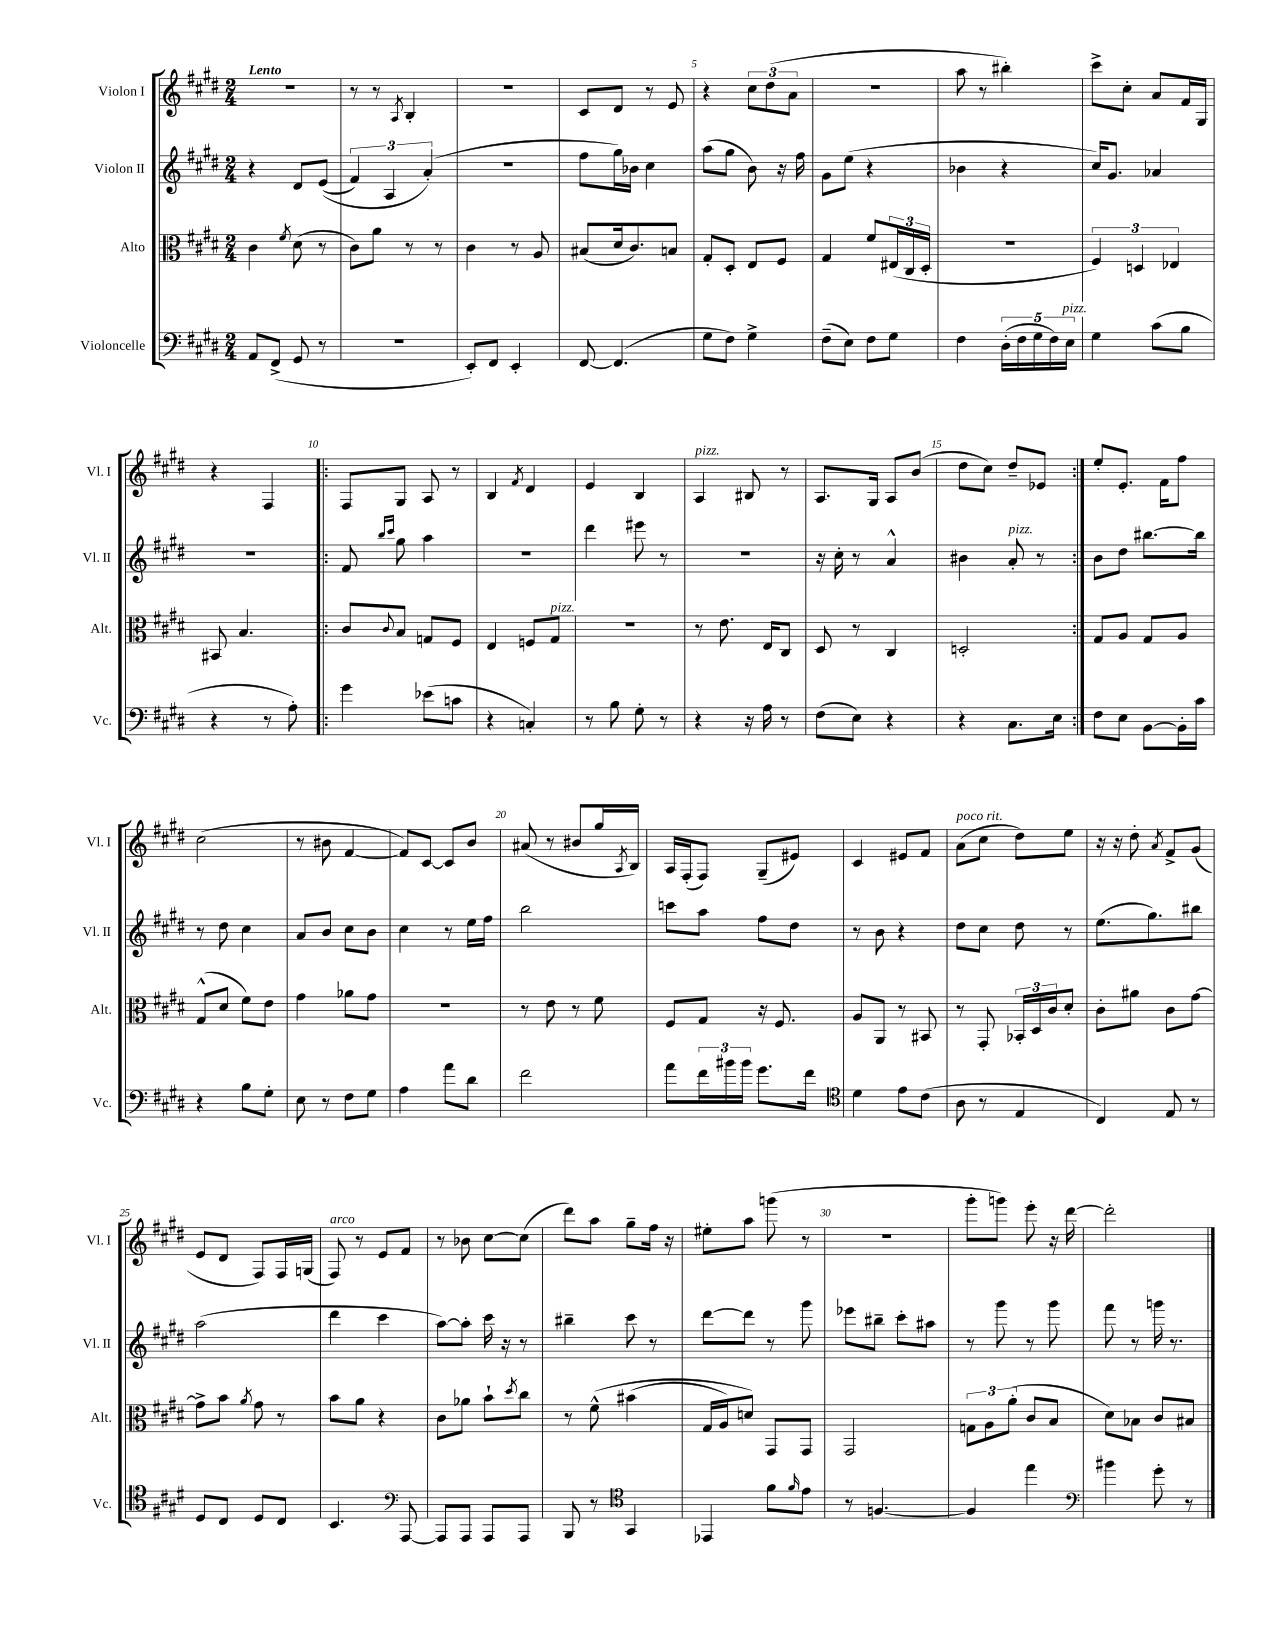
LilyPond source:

<<
\new StaffGroup <<
\new Staff = "s0" \with { instrumentName = "Violon I" shortInstrumentName = "Vl. I" } {
    \clef treble \key e \major \numericTimeSignature \time 2/4 \tempo "Lento"
    R2 |
    r8 r8 \acciaccatura { a8 } b4-. |
    r2 |
    cis'8 dis'8 r8 e'8 |
    r4 \tuplet 3/2 { cis''8 dis''8( a'8 } |
    r2 |
    a''8 r8 bis''4-.) |
    cis'''8-> cis''8-. a'8 fis'16 gis16 |
    r4 fis4 |
    \repeat volta 2 { fis8 gis8 a8 r8 |
    b4 \acciaccatura { fis'8 } dis'4 |
    e'4 b4 |
    a4^\markup { \italic "pizz." } bis8 r8 |
    a8. gis16 a8 b'8( |
    dis''8 cis''8) dis''8-- ees'8 | }
    e''8-. e'8.-. fis'16 fis''8 |
    cis''2( |
    r8 bis'8 fis'4~ |
    fis'8) cis'8~ cis'8 b'8 |
    ais'8( r8 bis'8 gis''16 \acciaccatura { a8 } b16) |
    a16 fis16-.( fis8) gis8--( eis'8) |
    cis'4 eis'8 fis'8 |
    a'8^\markup { \italic "poco rit." }( cis''8 dis''8) e''8 |
    r16 r16 dis''8-. \acciaccatura { a'8 } fis'8-> gis'8( |
    e'8 dis'8 fis8) fis16 g16( |
    fis8^\markup { \italic "arco" }) r8 e'8 fis'8 |
    r8 bes'8 cis''8~ cis''8( |
    dis'''8) a''8 gis''8-- fis''16 r16 |
    eis''8-. a''8 g'''8( r8 |
    r2 |
    gis'''8-. g'''8) e'''8-. r16 dis'''16~ |
    dis'''2-. \bar "|." |
}
\new Staff = "s1" \with { instrumentName = "Violon II" shortInstrumentName = "Vl. II" } {
    \clef treble \key e \major \numericTimeSignature \time 2/4
    r4 dis'8 e'8(\( |
    \tuplet 3/2 { fis'4) a4 a'4-.(\) } |
    R2 |
    fis''8 gis''16) bes'16 cis''4 |
    a''8( gis''8 b'8) r16 fis''16 |
    gis'8 e''8( r4 |
    bes'4 r4 |
    cis''16) gis'8. aes'4 |
    R2 |
    \repeat volta 2 { fis'8 \grace { b''16 cis'''16 } gis''8 a''4 |
    R2 |
    dis'''4 eis'''8 r8 |
    r2 |
    r16 cis''16-. r8 a'4-^ |
    bis'4 a'8-.^\markup { \italic "pizz." } r8 | }
    b'8 dis''8 bis''8.~ bis''16 |
    r8 dis''8 cis''4 |
    a'8 b'8 cis''8 b'8 |
    cis''4 r8 e''16 fis''16 |
    b''2 |
    c'''8 a''8 fis''8 dis''8 |
    r8 b'8 r4 |
    dis''8 cis''8 dis''8 r8 |
    e''8.( gis''8.) bis''8 |
    a''2( |
    dis'''4 cis'''4 |
    a''8~) a''8-. cis'''16 r16 r8 |
    bis''4-- cis'''8 r8 |
    dis'''8~ dis'''8 r8 gis'''8 |
    ees'''8 bis''8-- cis'''8-. ais''8 |
    r8 gis'''8 r8 gis'''8 |
    fis'''8 r8 g'''16 r8. \bar "|." |
}
\new Staff = "s2" \with { instrumentName = "Alto" shortInstrumentName = "Alt." } {
    \clef alto \key e \major \numericTimeSignature \time 2/4
    cis'4 \acciaccatura { fis'8 } dis'8( r8 |
    cis'8) a'8 r8 r8 |
    cis'4 r8 a8 |
    bis8( dis'16 cis'8.) b8 |
    gis8-. dis8-. e8 fis8 |
    gis4 fis'8 \tuplet 3/2 { eis16( cis16 dis16-. } |
    R2 |
    \tuplet 3/2 { fis4) d4 ees4 } |
    bis,8 b4. |
    \repeat volta 2 { cis'8 \appoggiatura { cis'8 } b8 g8 fis8 |
    e4 f8 gis8^\markup { \italic "pizz." } |
    R2 |
    r8 e'8. e16 cis8 |
    dis8 r8 cis4 |
    d2-. | }
    gis8 a8 gis8 a8 |
    gis8-^( dis'8 fis'8) e'8 |
    gis'4 aes'8 gis'8 |
    R2 |
    r8 e'8 r8 fis'8 |
    fis8 gis8 r16 fis8. |
    a8 a,8 r8 bis,8 |
    r8 gis,8-. \tuplet 3/2 { bes,16-. dis16 cis'16 } dis'8-. |
    cis'8-. ais'8 cis'8 gis'8~ |
    gis'8-> b'8 \acciaccatura { a'8 } gis'8 r8 |
    b'8 a'8 r4 |
    cis'8 aes'8 b'8-! \acciaccatura { dis''8 } cis''8 |
    r8 fis'8-^\( bis'4( |
    gis16 a16) d'8\) gis,8 gis,8 |
    gis,2 |
    \tuplet 3/2 { g8 a8 a'8-.( } cis'8 b8 |
    dis'8) bes8 cis'8 bis8 \bar "|." |
}
\new Staff = "s3" \with { instrumentName = "Violoncelle" shortInstrumentName = "Vc." } {
    \clef bass \key e \major \numericTimeSignature \time 2/4
    a,8 fis,8->( gis,8 r8 |
    R2 |
    e,8-.) fis,8 e,4-. |
    fis,8~ fis,4.( |
    gis8 fis8) gis4-> |
    fis8--( e8) fis8 gis8 |
    fis4 \tuplet 5/4 { dis16-.( fis16 gis16 fis16) e16^\markup { \italic "pizz." } } |
    gis4 cis'8( b8 |
    r4 r8 a8-.) |
    \repeat volta 2 { gis'4 ees'8( c'8 |
    r4 c4-.) |
    r8 b8 gis8-. r8 |
    r4 r16 a16 r8 |
    fis8( e8) r4 |
    r4 cis8. e16 | }
    fis8 e8 b,8~ b,16-. cis'16 |
    r4 b8 gis8-. |
    e8 r8 fis8 gis8 |
    a4 a'8 dis'8 |
    fis'2 |
    a'8 \tuplet 3/2 { fis'16 bis'16 bis'16 } gis'8. fis'16 |
    \clef tenor dis'4 e'8 cis'8( |
    a8 r8 e4 |
    cis4) e8 r8 |
    dis8 cis8 dis8 cis8 |
    b,4. \clef bass a,,8~ |
    a,,8 a,,8 a,,8 a,,8 |
    b,,8 r8 \clef tenor gis,4 |
    ees,4 fis'8 \grace { fis'16 } e'8 |
    r8 f4.~ |
    f4 e''4 |
    \clef bass bis'4 gis'8-. r8 \bar "|." |
}
>>
>>
\layout { \context { \Score \override BarNumber.break-visibility = ##(#f #t #t) barNumberVisibility = #(every-nth-bar-number-visible 5) } }
